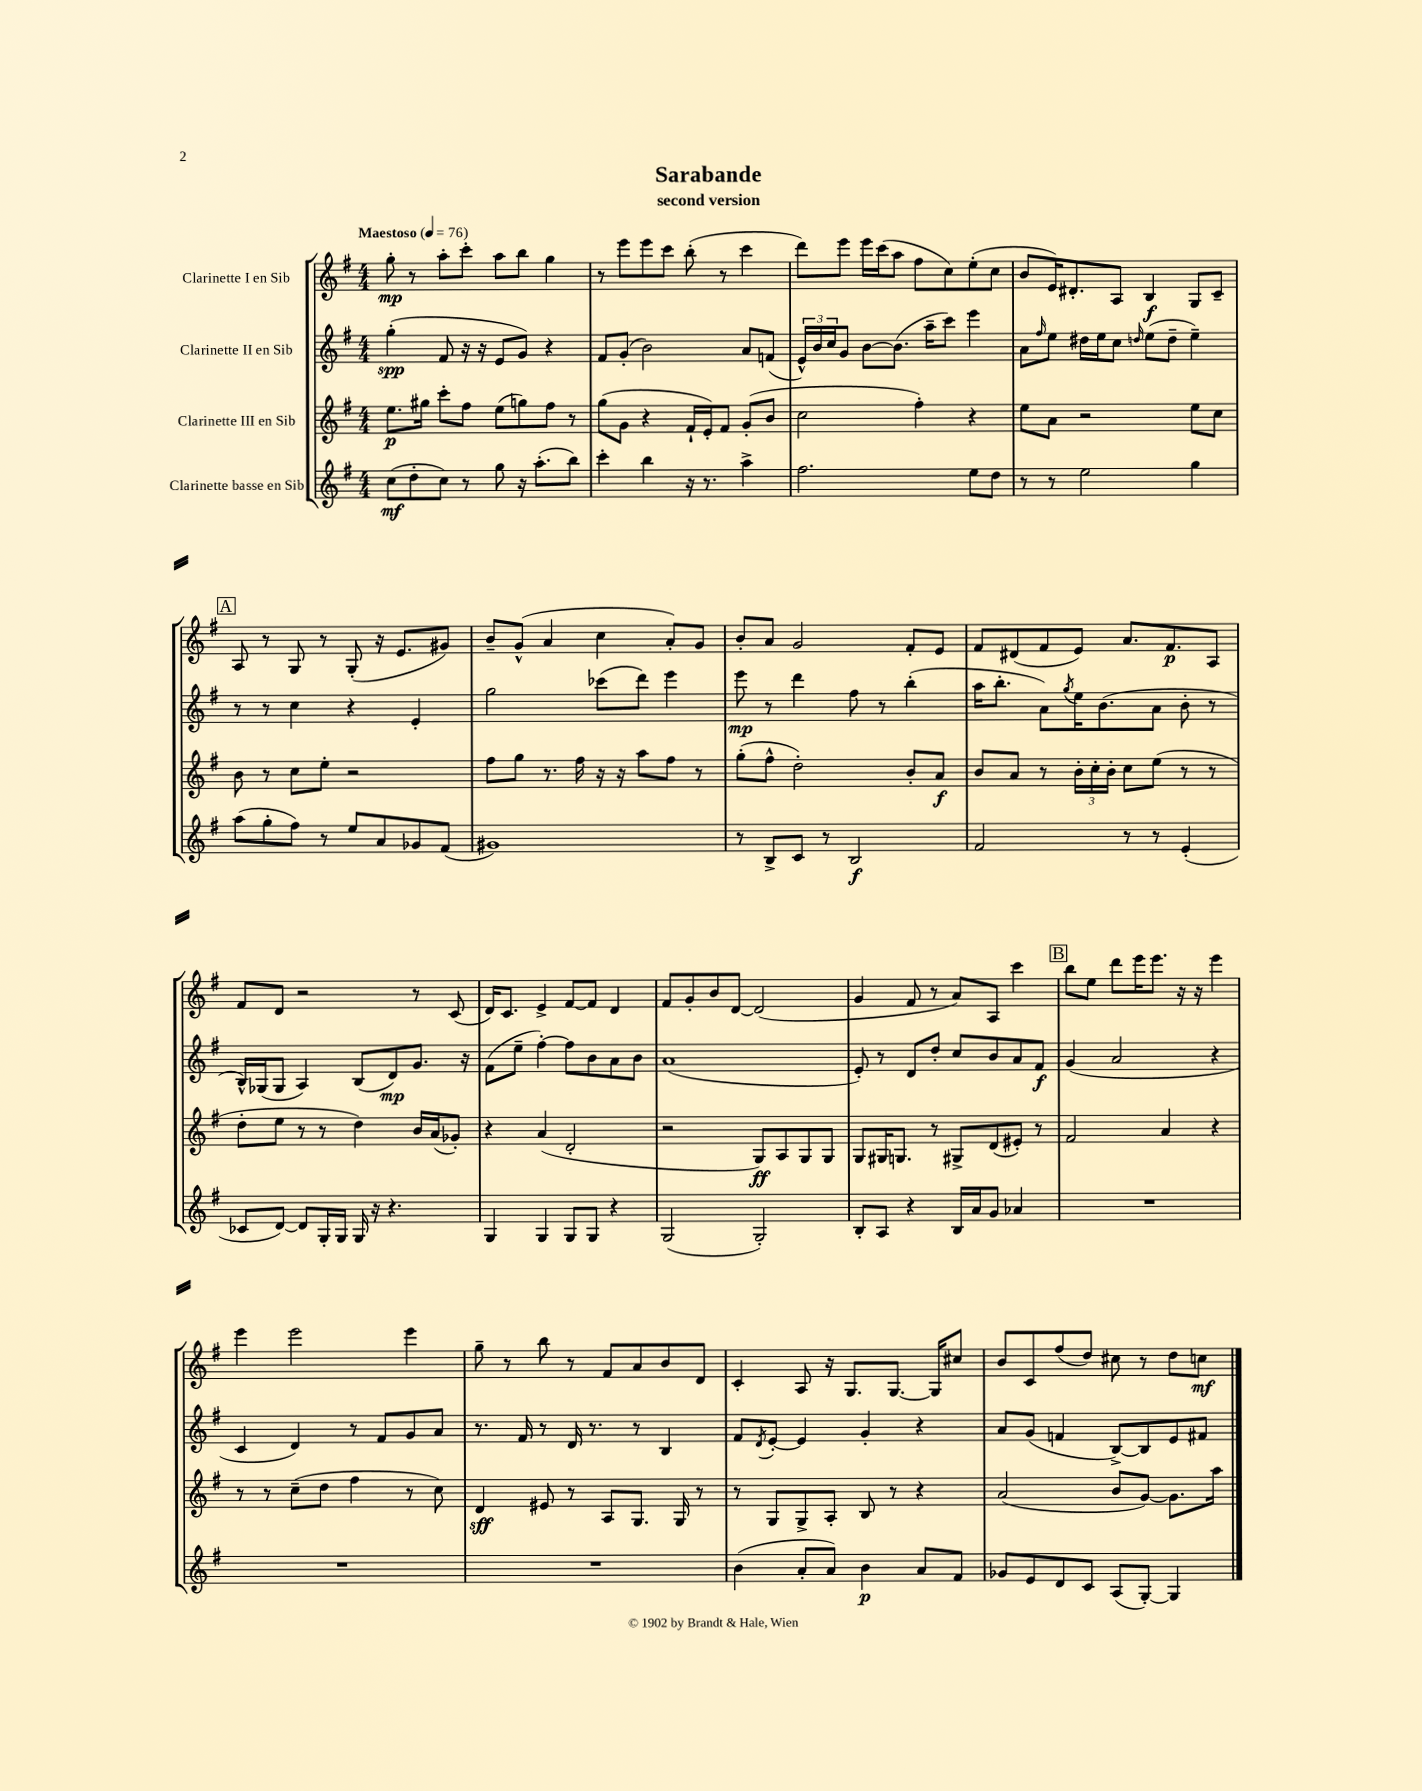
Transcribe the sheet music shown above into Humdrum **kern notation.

**kern	**kern	**kern	**kern
*staff4	*staff3	*staff2	*staff1
*clefG2	*clefG2	*clefG2	*clefG2
*k[f#]	*k[f#]	*k[f#]	*k[f#]
*M4/4	*M4/4	*M4/4	*M4/4
*MM76	*MM76	*MM76	*MM76
(8cc	8.ee	(4gg'	8gg'
8dd'	.	.	8r
.	16gg#	.	.
8cc)	8ccc'	8f#	8aa'
8r	8ff#	16r	8ccc'
.	.	16r	.
8gg	(8ee	8e	8aa
16r	8gg)	8g)	8bb
(8.aa'	.	.	.
.	8ff#	4r	4gg
8bb)	8r	.	.
=	=	=	=
4ccc'	(8gg	8f#	8r
.	8g	(8g'	8eee
4bb	4r	2b)	8eee
.	.	.	8ccc
16r	16f#`	.	(8bb'
8.r	16e')	.	.
.	8f#	.	8r
4aa^	(8g'	8a	4ccc
.	8b	(8f	.
=	=	=	=
2.ff#	2cc	24e^^)	8ddd)
.	.	24b	.
.	.	24cc	.
.	.	8g	8eee
.	.	[8b	16eee
.	.	.	(16ccc
.	.	(8.b]	8aa
.	4ff#')	.	8ff#
.	.	16aa~	.
.	.	8ccc)	8cc)
8ee	4r	4eee	(8ee'
8dd	.	.	8cc
=	=	=	=
8r	8ee	8a	8b
.	.	16qqff#	.
8r	8a	8ee	16e)
.	.	.	8.d#'
2ee	2r	16dd#	.
.	.	16ee	.
.	.	8cc	8A
.	.	16qqdd	.
.	.	(8ee	4B
.	.	8dd~	.
4gg	8ee	4ee~)	8G
.	8cc	.	8c~
=	=	=	=
(8aa	8b	8r	8A
8gg'	8r	8r	8r
8ff#)	8cc	4cc	8G
8r	8ee'	.	8r
8ee	2r	4r	(8G'
8a	.	.	16r
.	.	.	8.e
8g-	.	4e'	.
(8f#	.	.	8g#)
=	=	=	=
1g#)	8ff#	2gg	8b~
.	8gg	.	(8g^^
.	8.r	.	4a
.	16ff#	.	.
.	16r	(8ccc-	4cc
.	16r	.	.
.	8aa	8ddd)	.
.	8ff#	4eee	8a')
.	8r	.	8g
=	=	=	=
8r	(8gg'	8eee	8b'
8B^	8ff#^^	8r	8a
8c	2dd')	4ddd	2g
8r	.	.	.
2B	.	8ff#	.
.	.	8r	.
.	8b'	(4bb'	8f#'
.	8a	.	8e
=	=	=	=
2f#	8b	16aa	8f#
.	.	8.bb'	.
.	8a	.	(8d#
.	8r	8a)	8f#
.	.	8qgg	.
.	24b'	16ee	8e)
.	24cc'	.	.
.	.	(8.b	.
.	24b'	.	.
8r	8cc	.	8.a
8r	(8ee	8a	.
.	.	.	8.f#
(4e'	8r	8b'	.
.	8r	8r	8A
=	=	=	=
8c-	8dd'	16B^^)	8f#
.	.	(16G-	.
[8d)	8ee	8G-	8d
8d]	8r	4A)	2r
16G'	8r	.	.
16G	.	.	.
16G	4dd)	(8B	.
16r	.	.	.
4.r	.	8d)	.
.	16b	8.g	8r
.	(16a	.	.
.	8g-')	.	(8c
.	.	16r	.
=	=	=	=
4G	4r	(8f#	16d)
.	.	.	8.c
.	.	8ee~	.
4G	(4a	[4ff#')	4e^
8G	2d'	8ff#]	[8f#
8G	.	8b	8f#]
4r	.	8a	4d
.	.	8b	.
=	=	=	=
(2G	2r	(1a	8f#
.	.	.	8g'
.	.	.	8b
.	.	.	[8d
2G')	8G)	.	(2d]
.	8A	.	.
.	8G	.	.
.	8G	.	.
=	=	=	=
8B'	8G	8e')	4g
8A	16G#	8r	.
.	8.G	.	.
4r	.	8d	8f#
.	8r	8dd'	8r
16B	8G#^	8cc	8a)
16a	.	.	.
8g	(8d	8b	8A
4a-	8e#')	8a	4ccc
.	8r	8f#	.
=	=	=	=
1r	2f#	(4g	8bb
.	.	.	8ee
.	.	2a	8ddd
.	.	.	16eee
.	.	.	8.eee
.	4a	.	.
.	.	.	16r
.	.	.	16r
.	4r	4r	4eee
=	=	=	=
1r	8r	4c	4eee
.	8r	.	.
.	(8cc~	4d)	2eee
.	8dd	.	.
.	4ff#	8r	.
.	.	8f#	.
.	8r	8g	4eee
.	8cc)	8a	.
=	=	=	=
1r	4d	8.r	8gg~
.	.	.	8r
.	.	16f#	.
.	8e#	8r	8bb
.	8r	16d	8r
.	.	8.r	.
.	8A	.	8f#
.	8.G	8r	8a
.	.	4B	8b
.	16G	.	.
.	8r	.	8d
=	=	=	=
(4b	8r	8f#	4c'
.	.	8qd	.
.	8G	[8e'	.
8a'	8G^	4e]	8A
8a)	8A'	.	16r
.	.	.	8.G
4b	8B	4g'	.
.	8r	.	[8.G
8a	4r	4r	.
.	.	.	16G]
8f#	.	.	8cc#
=	=	=	=
8g-	(2a	8a	8b
8e	.	(8g	8c
8d	.	4f	(8ff#
8c	.	.	8dd)
(8A	8b	[8B^)	8cc#
[8G')	[8g)	8B]	8r
4G]	8.g]	8e	8dd
.	.	8f#	8cc
.	16aa	.	.
==	==	==	==
*-	*-	*-	*-
